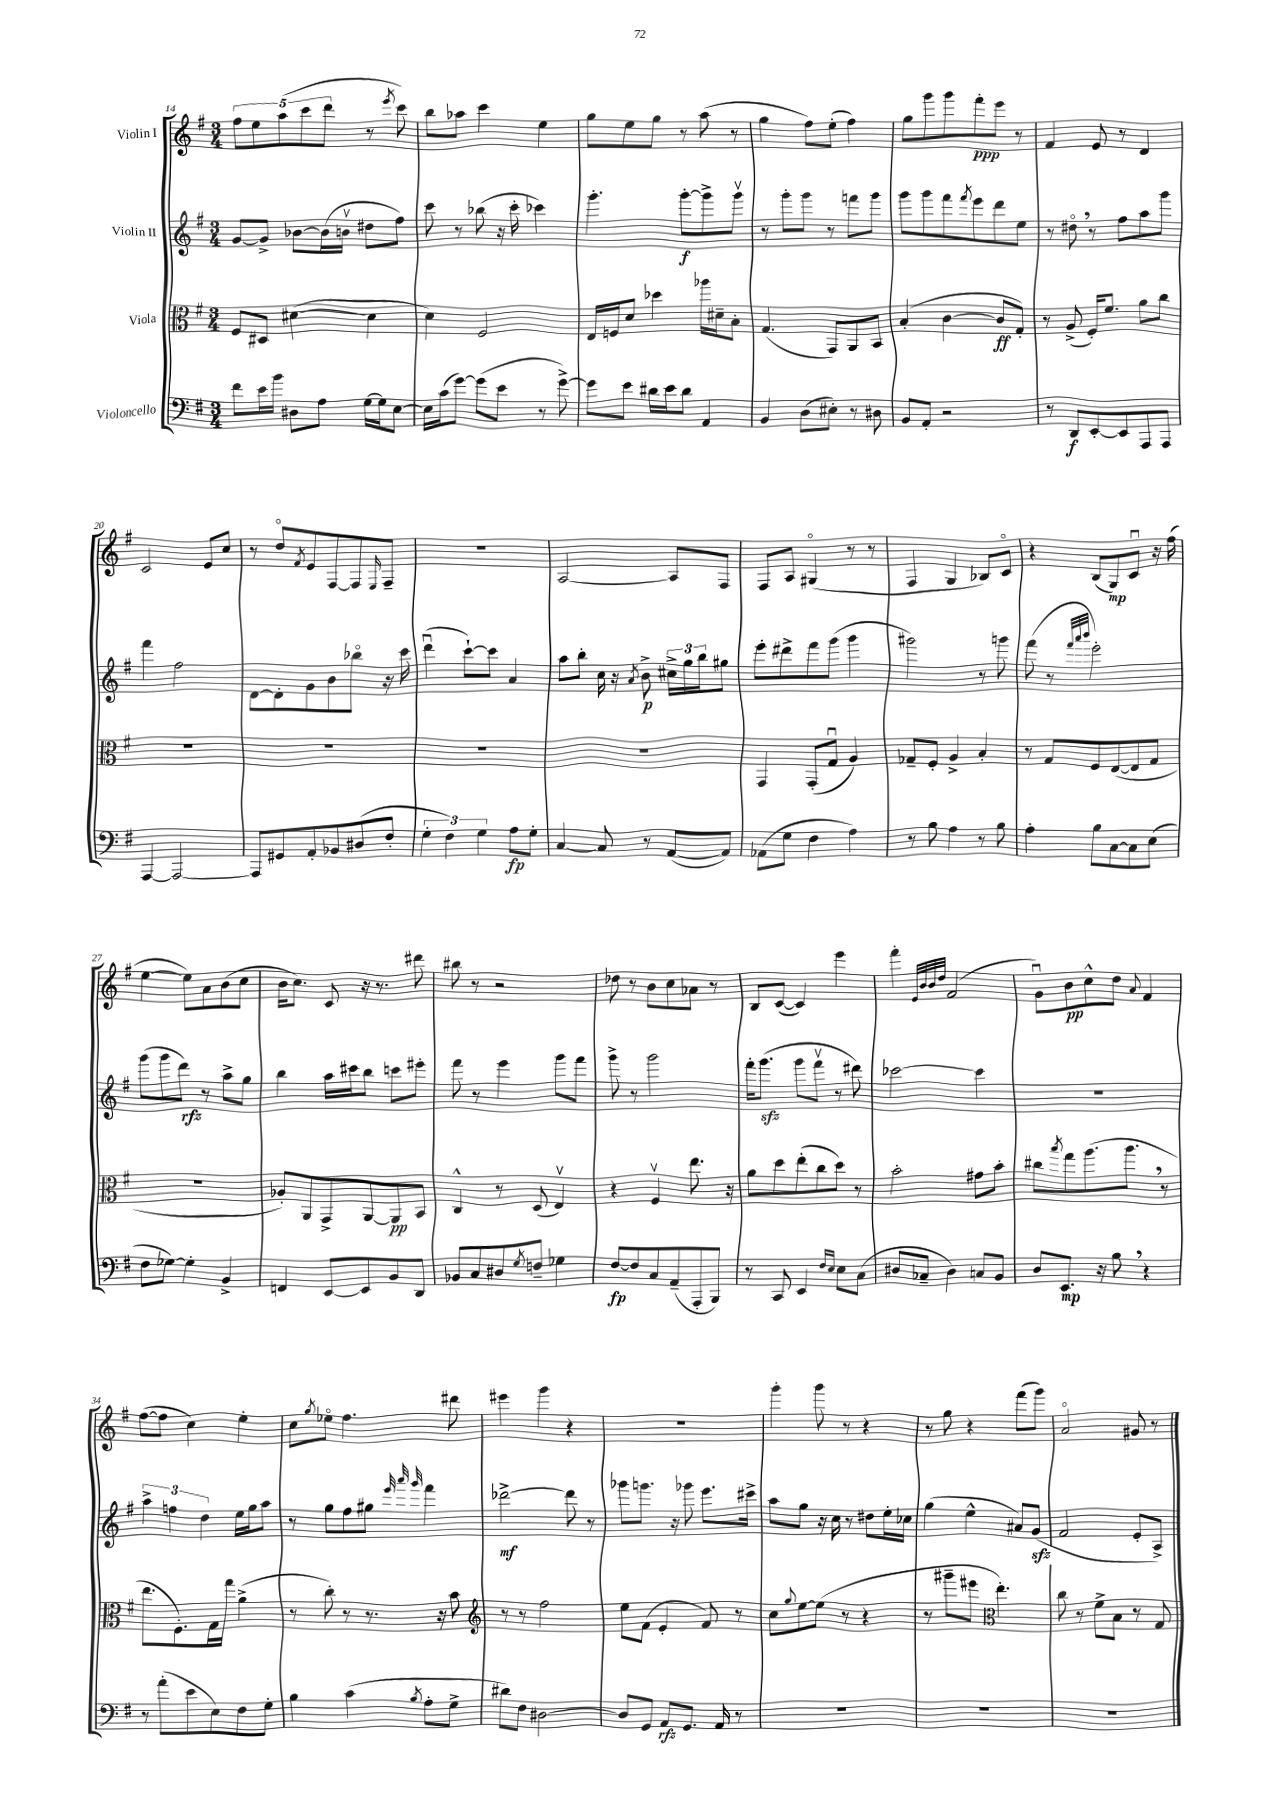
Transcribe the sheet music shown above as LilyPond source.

<<
\new StaffGroup <<
\new Staff = "s0" \with { instrumentName = "Violin I" } {
    \clef treble \key g \major \numericTimeSignature \time 3/4
    \tuplet 5/4 { fis''8 e''8 a''8( c'''8 d'''8 } r8 \acciaccatura { e'''8 } c'''8) |
    b''8 aes''8 c'''4 e''4 |
    g''8 e''8 g''8 r8 a''8( r8 |
    g''4 fis''8) e''8-.( fis''4) |
    g''8 g'''8 g'''8 fis'''8-.\ppp e'''8 r8 |
    fis'4 e'8 r8 d'4 |
    c'2 e'8 c''8 |
    r8 d''8\flageolet \acciaccatura { fis'8 } e'8 fis8~ fis8 \grace { e16 } fis8-- |
    R2. |
    a2~ a8 fis8 |
    fis8 a8 gis4\flageolet( r8 r8 |
    fis4 g4 bes8) c'8\flageolet |
    r4 b8( g8\mp) c'8\downbow r16 fis''16( |
    e''4~ e''8) a'8 b'8( c''8 |
    b'16 c''8.) c'8 r16 r8. dis'''8 |
    bis''8 r8 r2 |
    des''8 r8 b'8 c''8 aes'8 r8 |
    b8 c'8~( c'4) e'''4 |
    fis'''4-. \grace { e'32 b'32 b'32 d''32 } fis'2( |
    g'8\downbow) b'8\pp c''8-^ d''8 \appoggiatura { a'8 } fis'4 |
    fis''8~( fis''8 c''4) e''4-. |
    c''8 \acciaccatura { g''8 } ees''8\flageolet fis''4. dis'''8 |
    eis'''4 g'''4 r4 |
    R2. |
    g'''4-. g'''8 r8 r4 |
    r8 g''8 r4 fis'''8( g'''8) |
    a'2\flageolet gis'8 r8 \bar "|." |
}
\new Staff = "s1" \with { instrumentName = "Violin II" } {
    \clef treble \key g \major \numericTimeSignature \time 3/4
    g'8~ g'8-> bes'8~ bes'16( b'16\upbow dis''8 fis''8) |
    c'''8 r8 bes''8( r16 c'''16-. ces'''4) |
    g'''4.-. g'''8~-.\f g'''8-> g'''8\upbow |
    r8 g'''8-. g'''8 r8 f'''8 g'''8 |
    g'''8 g'''8 fis'''8 \acciaccatura { fis'''8 } e'''8 d'''8 e''8 |
    r8 dis''8\flageolet \breathe r8 fis''8 a''8 g'''8 |
    fis'''4 fis''2 |
    d'8~ d'8-. g'8 b'8 bes''8\flageolet r16 c'''16 |
    d'''4\downbow( c'''8~-!) c'''8 a'4 |
    a''8 b''8-. c''16 r16 \acciaccatura { a'8 } b'8->\p \tuplet 3/2 { cis''16-> g''16 b''16 } gis''8 |
    e'''8-. dis'''8-> fis'''8 g'''8( g'''4 |
    gis'''2) r8 g'''8 |
    fis'''8( r8 \grace { fis'''32 a'''32 b'''32 } e'''2-.) |
    g'''8( g'''8 d'''8\rfz) r8 a''8-> g''8 |
    b''4 a''16 cis'''16 b''8 c'''8 eis'''8-. |
    fis'''8 r8 e'''4 g'''8 fis'''8 |
    g'''8-> r8 g'''2 |
    fis'''16-. g'''8.\sfz( g'''8 fis'''8\upbow r8 dis'''8) |
    ces'''2~ ces'''4 |
    R2. |
    \tuplet 3/2 { a''4-> f''4 d''4 } e''16 g''16 a''8 |
    r8 g''8 fis''8 gis''8 \grace { e'''32 a'''32 g'''32 } fis'''4 |
    des'''2~->\mf des'''8 r8 |
    ges'''8 g'''8. r16 ges'''8 e'''8. cis'''16-> |
    a''8 g''8 r16 c''16 r8 dis''8 e''16-. ces''16 |
    g''4( e''4-^ ais'8) g'8\sfz( |
    fis'2 e'8-. a8->) \bar "|." |
}
\new Staff = "s2" \with { instrumentName = "Viola" } {
    \clef alto \key g \major \numericTimeSignature \time 3/4
    fis8 dis8 dis'4~( dis'4 |
    d'4) fis2 |
    e16 f16 d'8 des''4 aes''16 dis'16-- b8-. |
    g4.( g,8) a,8 b,8 |
    b4-.( c'4~ c'8\ff g8-.) |
    r8 a8->( fis16-.) fis'8. a'8 c''8 |
    R2. |
    R2. |
    R2. |
    R2. |
    g,4 g,8-.( g8\downbow a4) |
    ges8-- fis8-. a4-> b4-. |
    r8 g8 fis8 e8~( e8 g8 |
    R2. |
    aes8-.) a,8 g,8-> a,8~ a,8\pp b,8 |
    c4-^ r8 d8( e4\upbow) |
    r4 fis4\upbow e''8. r16 |
    a'8 d''8 e''8-.( c''8 d''8) r8 |
    b'2-. gis'8 b'8-. |
    cis''8 \acciaccatura { b''8 } g''8 a''8.( a''8. \breathe r8 |
    e''8. fis8.-.) g16 g''16 a'4->( |
    r8 c''8-.) r8 r8. r16 b'8 |
    \clef treble r8 r8 fis''2 |
    e''8 fis'8( e'4-. fis'8) r8 |
    c''8 \appoggiatura { g''8 } e''8~ e''8( r8 r4 |
    r8 gis'''8-- eis'''8 \clef alto e''4.-.) |
    c''8 r8 fis'8-> b8 r8 g8 \bar "|." |
}
\new Staff = "s3" \with { instrumentName = "Violoncello" } {
    \clef bass \key g \major \numericTimeSignature \time 3/4
    fis'8 e'16 b'16 dis8 a8 g16~ g16 e8~ |
    e16 c'16( g'8~) g'8( e'8 r8 g'8~->) |
    g'8 e'8 dis'16 e'16 dis'8 a,4 |
    b,4 d8( eis8-.) r8 dis8 |
    b,8 a,8-. r2 |
    r8 d,8\f e,8~-. e,8 a,,8 a,,8 |
    a,,4~ a,,2~ |
    a,,8 gis,8 a,8-. bes,8 dis8( fis8-. |
    \tuplet 3/2 { g4-. fis4) g4 } a8\fp g8-. |
    c4~ c8 r8 a,8~( a,8) |
    aes,8( g8 fis4 a4) |
    r8 b8 a4 r8 b8 |
    a4-. b8 c8~ c8 e8( |
    fis8 ges8~) ges4-. b,4-> |
    f,4 e,8~ e,8 b,8 d,8 |
    bes,8 c8 dis8 \acciaccatura { g8 } f8-- ges4 |
    fis8~\fp fis8 c8 a,8--( a,,8-. b,,8) |
    r8 c,8 e,4 \grace { fis16 e16 } e8 c8( |
    dis8 ces8-- dis4) c8 b,8 |
    d8 e,8.\mp r16 b8 \breathe r4 |
    r8 a'8-.( e'8 e8) fis8 g8-. |
    b4 c'4( \acciaccatura { b8 } a8-. g8-> |
    dis'8) fis8 dis2~ |
    dis8 g,8 a,8\rfz g,8. a,16 r8 |
    R2. |
    R2. |
    R2. \bar "|." |
}
>>
>>
\layout { \context { \Score currentBarNumber = #14 } }
